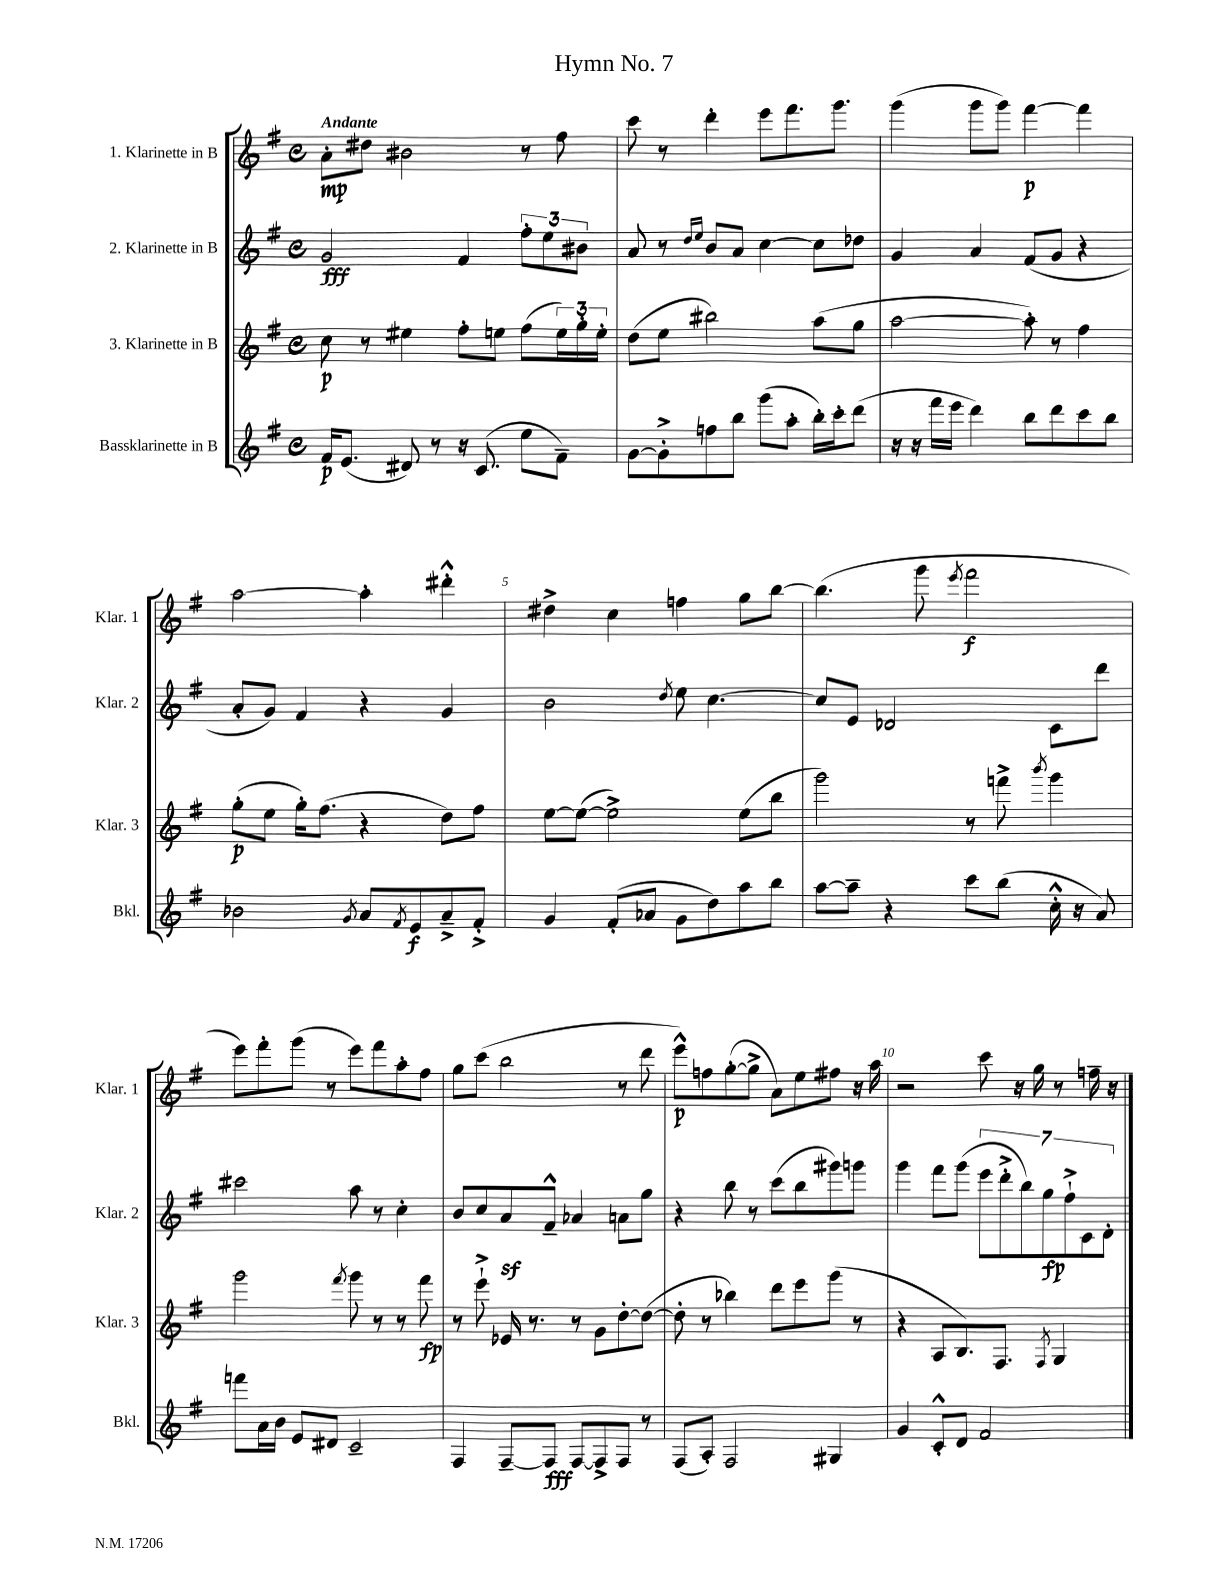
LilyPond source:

\header { title = "Hymn No. 7" }
<<
\new StaffGroup <<
\new Staff = "s0" \with { instrumentName = "1. Klarinette in B" shortInstrumentName = "Klar. 1" } {
    \clef treble \key g \major \defaultTimeSignature \time 4/4 \tempo "Andante"
    a'8-.\mp dis''8 bis'2 r8 fis''8 |
    c'''8 r8 d'''4-. e'''8 fis'''8. g'''8. |
    g'''4( g'''8 g'''8) fis'''4~\p fis'''4 |
    a''2~ a''4-. dis'''4-.-^ |
    dis''4-> c''4 f''4 g''8 b''8~ |
    b''4.( g'''8 \acciaccatura { e'''8 } fis'''2\f |
    e'''8) fis'''8-. g'''8( r8 e'''8) fis'''8 a''8-. fis''8 |
    g''8 c'''8( b''2 r8 d'''8 |
    e'''8-^\p) f''8 g''8~-.( g''8-> a'8) e''8 fis''8 r16 a''16 |
    r2 c'''8 r16 g''16 r8 f''16-- r16 \bar "|." |
}
\new Staff = "s1" \with { instrumentName = "2. Klarinette in B" shortInstrumentName = "Klar. 2" } {
    \clef treble \key g \major \defaultTimeSignature \time 4/4
    g'2\fff fis'4 \tuplet 3/2 { fis''8-. e''8 bis'8 } |
    a'8 r8 \grace { d''16 e''16 } b'8 a'8 c''4~ c''8 des''8 |
    g'4 a'4 fis'8( g'8 r4 |
    a'8-. g'8) fis'4 r4 g'4 |
    b'2 \acciaccatura { d''8 } e''8 c''4.~ |
    c''8 e'8 des'2 c'8 d'''8 |
    cis'''2 a''8 r8 c''4-. |
    b'8 c''8 a'8\sf fis'8---^ aes'4 a'8 g''8 |
    r4 b''8 r8 c'''8( b''8 gis'''8) g'''8 |
    g'''4 fis'''8 g'''8( \tuplet 7/4 { e'''8 d'''8-.-> b''8) g''8\fp fis''8-!-> c'8 d'8-. } \bar "|." |
}
\new Staff = "s2" \with { instrumentName = "3. Klarinette in B" shortInstrumentName = "Klar. 3" } {
    \clef treble \key g \major \defaultTimeSignature \time 4/4
    c''8\p r8 eis''4 fis''8-. e''8 fis''8( \tuplet 3/2 { e''16) g''16-. e''16-. } |
    d''8( e''8 bis''2) a''8( g''8 |
    a''2~ a''8-.) r8 fis''4 |
    g''8-.\p( e''8 g''16-.) fis''8.( r4 d''8) fis''8 |
    e''8~ e''8~( e''2->) e''8( b''8 |
    g'''2) r8 f'''8-> \acciaccatura { b'''8 } g'''4 |
    g'''2 \acciaccatura { fis'''8 } g'''8 r8 r8 fis'''8\fp |
    r8 e'''8-!-> ees'16 r8. r8 g'8 d''8~-. d''8~( |
    d''8-. r8 bes''4) d'''8 e'''8 g'''8( r8 |
    r4 a8 b8.) fis8. \acciaccatura { fis8 } g4 \bar "|." |
}
\new Staff = "s3" \with { instrumentName = "Bassklarinette in B" shortInstrumentName = "Bkl." } {
    \clef treble \key g \major \defaultTimeSignature \time 4/4
    fis'16\p e'8.( dis'8) r8 r16 c'8.( e''8 fis'8--) |
    g'8~ g'8-.-> f''8 b''8 g'''8( a''8-. b''16-.) c'''16-. d'''8( |
    r16 r16 fis'''16 e'''16 d'''4) b''8 d'''8 c'''8 b''8 |
    bes'2 \acciaccatura { g'8 } a'8 \acciaccatura { fis'8 } e'8\f a'8---> fis'8-.-> |
    g'4 fis'8-.( aes'8 g'8 d''8) a''8 b''8 |
    a''8~ a''8-- r4 c'''8 b''8( c''16-.-^ r16 a'8) |
    f'''8 a'16 b'16 e'8 dis'8 c'2-- |
    fis4 fis8~-- fis8\fff fis8~ fis8-> fis8 r8 |
    fis8( a8-.) fis2 gis4 |
    g'4 c'8-.-^ d'8 fis'2 \bar "|." |
}
>>
>>
\layout { \context { \Score \override BarNumber.break-visibility = ##(#f #t #t) barNumberVisibility = #(every-nth-bar-number-visible 5) } }
